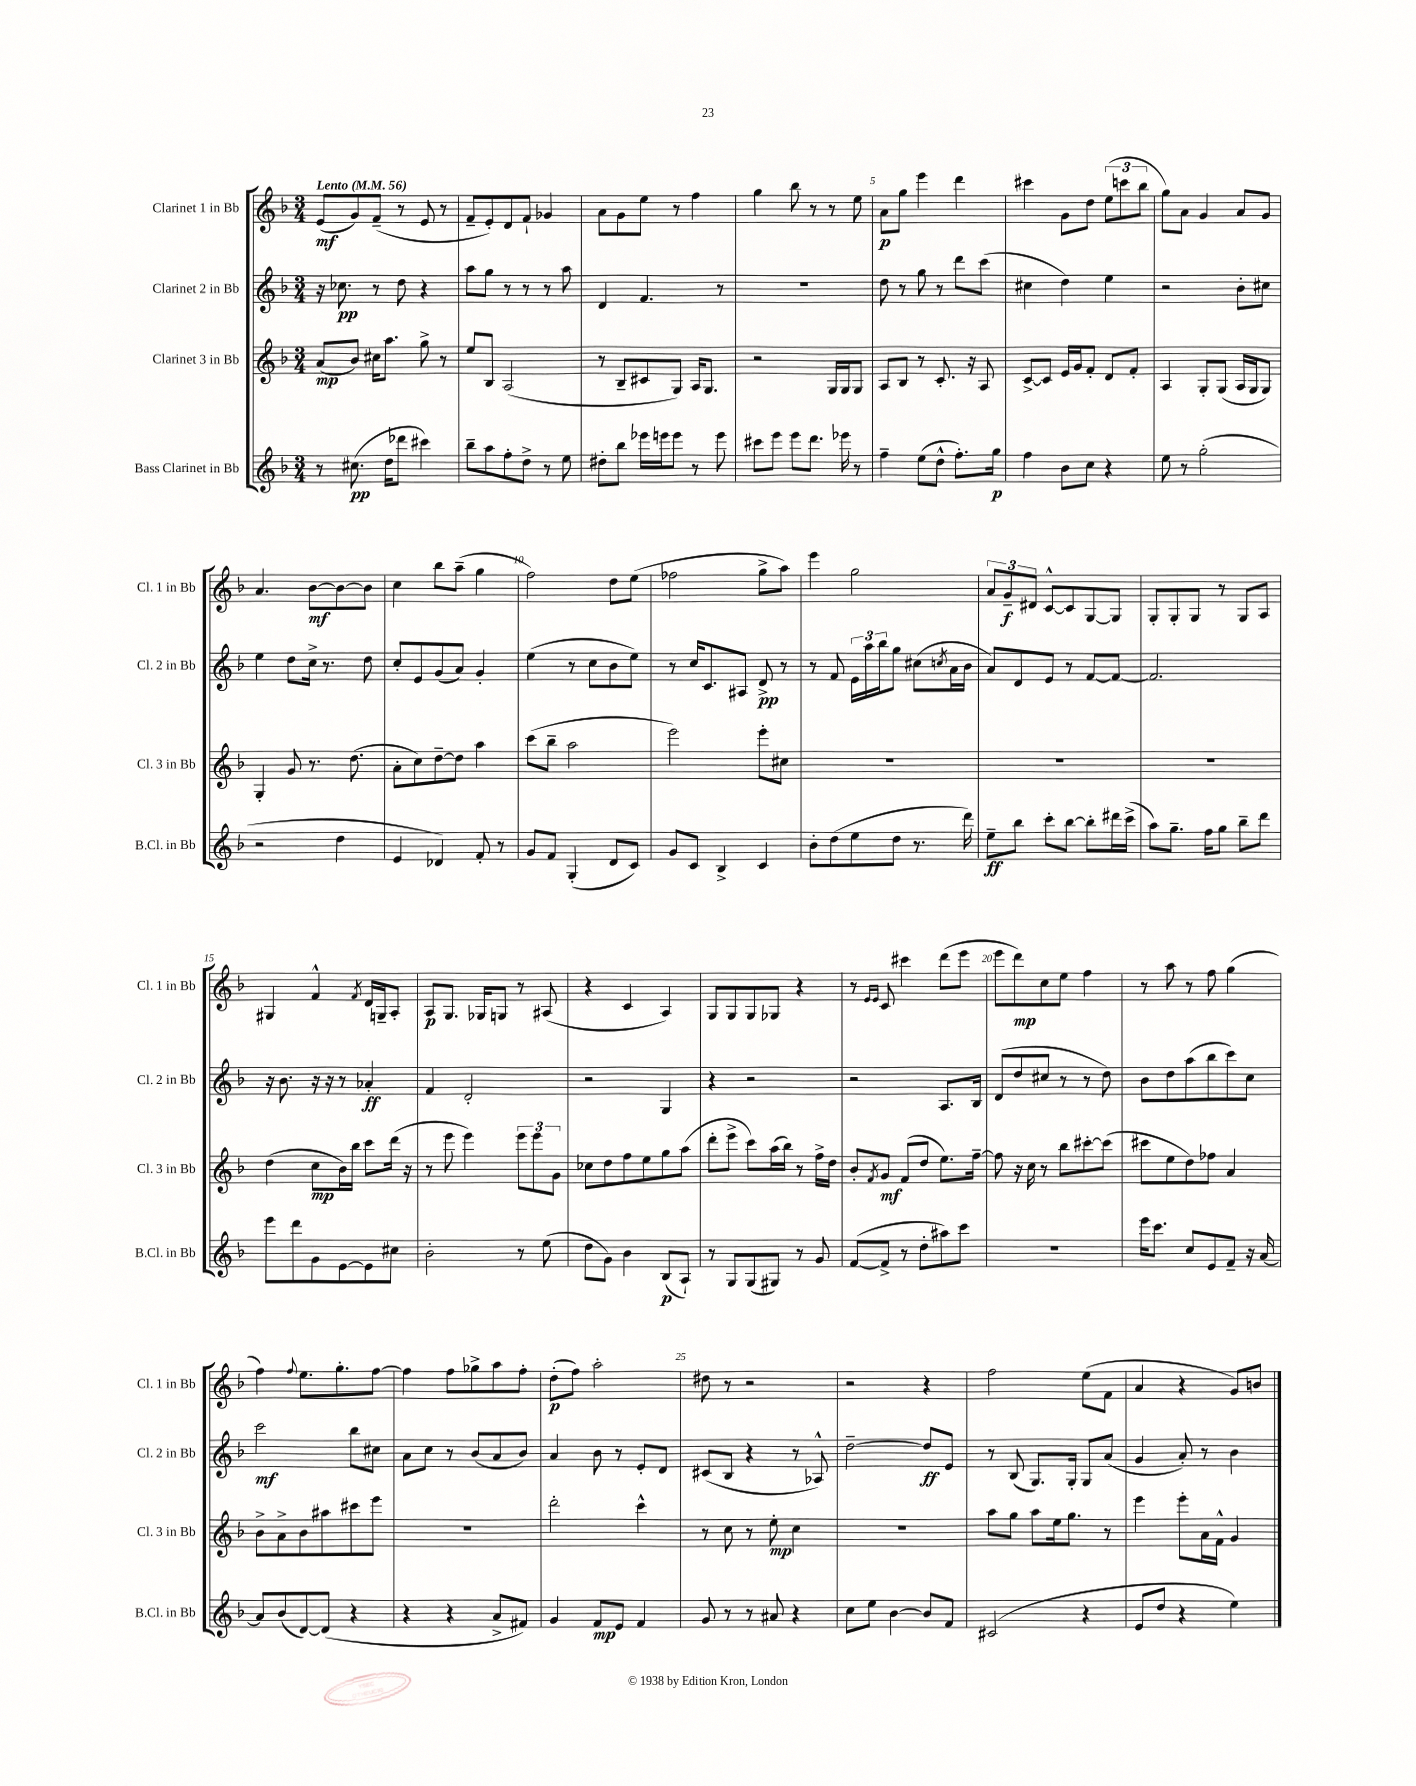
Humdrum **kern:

**kern	**kern	**kern	**kern
*staff4	*staff3	*staff2	*staff1
*clefG2	*clefG2	*clefG2	*clefG2
*k[b-]	*k[b-]	*k[b-]	*k[b-]
*M3/4	*M3/4	*M3/4	*M3/4
*MM56	*MM56	*MM56	*MM56
8r	(8a/L	16r	(8e/L
.	.	8.cc-\	.
(8.cc#\	8b-/J)	.	8g/)
.	16cc#\LK	8r	(8f~/J
16dd\LK	8.aa\J	.	.
8ddd-\J	.	8dd\	8r
4ccc#\)	8gg^\	4r	8e/
.	8r	.	8r
=	=	=	=
8bb-~\L	8ee/L	8aa\L	8f~/L
8aa\	8B-/J	8gg\J	8e'/)
8ff'\	(2A/	8r	8d/
8dd^\J	.	8r	8f`/J
8r	.	8r	4g-/
8ee\	.	8aa\	.
=	=	=	=
8dd#'\L	8r	4d/	8a\L
8bb-\J	8B-~/L	.	8g\
16eee-\LL	8c#/	4.f/	8ee\J
16eee\J	.	.	.
8eee\J	8G/J)	.	8r
8r	16A/LK	.	4ff\
.	8.G/J	.	.
8eee\	.	8r	.
=	=	=	=
8ccc#\L	2r	2.r	4gg\
8eee\J	.	.	.
8eee\L	.	.	8bb-\
8.ddd\J	.	.	8r
.	16G/LL	.	8r
16eee-\	16G/J	.	.
8r	8G/J	.	8ee\
=	=	=	=
4ff~\	8A/L	8dd\	8a\L
.	8B-/J	8r	8gg\J
(8ee\L	8r	8gg\	4eee\
8dd^^\J	8.c'/	8r	.
8.ff'\L)	.	8ddd\L	4ddd\
.	16r	.	.
.	8A/	(8ccc\J	.
16gg\Jk	.	.	.
=	=	=	=
4ff\	[8c^/L	4cc#\	4ccc#\
.	8c/]J	.	.
8b-\L	16e/LL	4dd\)	8g\L
.	16g/J	.	.
8cc\J	8f'/J	.	8dd\J
4r	8d/L	4ee\	(12ee\L
.	.	.	12ccc\
.	8f'/J	.	.
.	.	.	12bb-\J
=	=	=	=
8ee\	4A/	2r	8gg\L)
8r	.	.	8a\J
(2gg'\	8G'/L	.	4g/
.	(8G/J	.	.
.	16A/LL	8b-'\L	8a/L
.	16G/J	.	.
.	8G/J)	8cc#\J	8g/J
=	=	=	=
2r	4G'/	4ee\	4.a/
.	8g/	8dd\L	.
.	8.r	16cc^\Jk	[8b-\L
.	.	8.r	.
4dd\	.	.	8b-\_
.	(8.dd\	.	.
.	.	8dd\	8b-\]J
=	=	=	=
4e/	8a'\L	8cc'/L	4cc\
.	8cc\)	8e/	.
4d-/)	[8dd~\	(8g/	8bb-\L
.	8dd\]J	8a/J)	(8aa~\J
8f'/	4aa\	4g'/	4gg\
8r	.	.	.
=	=	=	=
8g/L	(8ccc\L	(4ee\	2ff\)
8f/J	8bb-~\J	.	.
(4G'/	2aa\	8r	.
.	.	8cc\L	.
8d/L	.	8b-\	8dd\L
8c/J)	.	8ee\J)	(8ee\J
=	=	=	=
8g/L	2eee\)	8r	2ff-\
8c/J	.	16cc/LK	.
.	.	8.c/	.
4B-^/	.	.	.
.	.	8A#/J	.
4c/	8eee'\L	8d^/	8gg^\L
.	8cc#\J	8r	8aa\J)
=	=	=	=
8b-'\L	2.r	8r	4eee\
(8dd\	.	8f/	.
8ee\	.	24e\LL	2gg\
.	.	24aa\	.
.	.	24bb-\J	.
8dd\J	.	8gg\J	.
8.r	.	(8cc#\L	.
.	.	8qcc/	.
.	.	16a\L	.
16ddd\)	.	16b-\JJ	.
=	=	=	=
8ee~\L	2.r	8a/L)	12a/L
.	.	.	12g~/
8bb-\J	.	8d/	.
.	.	.	12d#/J
8ccc'\L	.	8e/J	[8c^^/L
[8bb-\J	.	8r	8c/]
8bb-'\]L	.	[8f/L	[8G/
16ddd#\L	.	8f/_J	8G/]J
(16ccc^\JJ	.	.	.
=	=	=	=
8aa\L)	2.r	2.f/]	8G'/L
8.gg~\J	.	.	8G'/
.	.	.	8G/J
16ff\LK	.	.	.
8gg\J	.	.	8r
8bb-~\L	.	.	8G/L
8ddd\J	.	.	8A/J
=	=	=	=
8eee\L	(4dd\	16r	4G#/
.	.	8.b-\	.
8ddd\	.	.	.
8g\	8cc\L	16r	4f^^/
.	.	16r	.
[8e\	16b-\L)	8r	.
.	16bb-\JJ	.	.
.	.	.	8qf/
8e\]	8ccc\L	4a-'/	16d/LL
.	.	.	16G~/J
8cc#\J	(16ddd\Jk	.	8A'/J
.	16r	.	.
=	=	=	=
2b-'\	8r	4f/	8A/L
.	8eee\	.	8.G/J
.	4eee\)	2d'/	.
.	.	.	16G-/LK
.	.	.	8G/J
8r	12eee\L	.	8r
.	12eee\	.	.
(8ee\	.	.	(8A#/
.	12g\J	.	.
=	=	=	=
8dd\L	8cc-\L	2r	4r
8g\J)	8dd\	.	.
4b-\	8ff\	.	4c/
.	8ee\	.	.
(8B-/L	8gg\	4G/	4A/)
8A`/J)	(8aa\J	.	.
=	=	=	=
8r	8ddd'\L	4r	8G/L
8G/L	8eee^\J	.	8G/
(8G/	8ccc\L)	2r	8G/
8G#/J)	(16aa\L	.	8G-/J
.	16bb-\JJ)	.	.
8r	8r	.	4r
8g/	16ff^\LL	.	.
.	16dd\JJ	.	.
=	=	=	=
([8f/L	8b-'/L	2r	8r
.	.	.	16qqe/LL
.	8qf/	.	16qqe/JJ
8f^/]J	8g/J	.	8c/
8r	(8f/L	.	4ccc#\
8dd'\L	8dd/J	.	.
8aa#\)	8.ee\L)	8.A/L	(8ddd\L
8ccc\J	.	.	8eee\J
.	[16ff~\Jk	16B-/Jk	.
=	=	=	=
2.r	8ff\]	(8d/L	8eee\L
.	16r	8dd/	8ddd\)
.	16cc\	.	.
.	8r	8cc#/J	8cc\
.	8bb-\L	8r	8ee\J
.	[8ccc#'\	8r	4ff\
.	(8ccc#\]J	8dd\)	.
=	=	=	=
16eee\LK	8ccc#\L	8b-\L	8r
8.ccc\J	.	.	.
.	8ee\	8dd\	8aa\
8cc/L	8dd\)	(8aa\	8r
8e/	8ff-\J	8bb-\	8ff\
8f~/J	4a/	8ccc\)	(4gg\
16r	.	8cc\J	.
[16a/	.	.	.
=	=	=	=
8a/]L	8b-^\L	2ccc\	4ff\)
(8b-/	8a^\	.	.
.	.	.	8qqff/
[8d/)	8b-\	.	8.ee\L
(8d/]J	8aa#\	.	.
.	.	.	8.gg'\
4r	8ccc#\	8bb-\L	.
.	8eee\J	8cc#\J	[8ff\J
=	=	=	=
4r	2.r	8a\L	4ff\]
.	.	8cc\J	.
4r	.	8r	8ff\L
.	.	(8b-/L	8gg-^\
8a^/L	.	8a/	8aa\
8f#/J)	.	8b-/J)	8ff'\J
=	=	=	=
4g/	2ddd'\	4a/	(8dd'\L
.	.	.	8ff\J)
8f/L	.	8b-\	2aa'\
8e/J	.	8r	.
4f/	4ccc^^\	8e'/L	.
.	.	8d/J	.
=	=	=	=
8g/	8r	(8c#/L	8dd#\
8r	8cc\	8B-/J	8r
8r	8r	4r	2r
8a#/	8ee'\	.	.
4r	4cc\	8r	.
.	.	8A-^^/)	.
=	=	=	=
8cc\L	2.r	[2dd~\	2r
8ee\J	.	.	.
[4b-\	.	.	.
8b-/]L	.	8dd/]L	4r
8f/J	.	8e/J	.
=	=	=	=
(2c#/	8aa\L	8r	2ff\
.	8gg\J	(8B-/	.
.	8aa\L	8.G/L)	.
.	16ee\k	.	.
.	8.gg\J	16G'/Jk	.
4r	.	8G/L	(8ee\L
.	8r	(8a/J	8f\J
=	=	=	=
8e/L	4eee\	4g/	4a/
8dd/J	.	.	.
4r	8eee'\L	8a'/)	4r
.	16a\L	8r	.
.	16f^^\JJ	.	.
4ee\)	4g/	4b-\	8g/L)
.	.	.	8b/J
==	==	==	==
*-	*-	*-	*-
